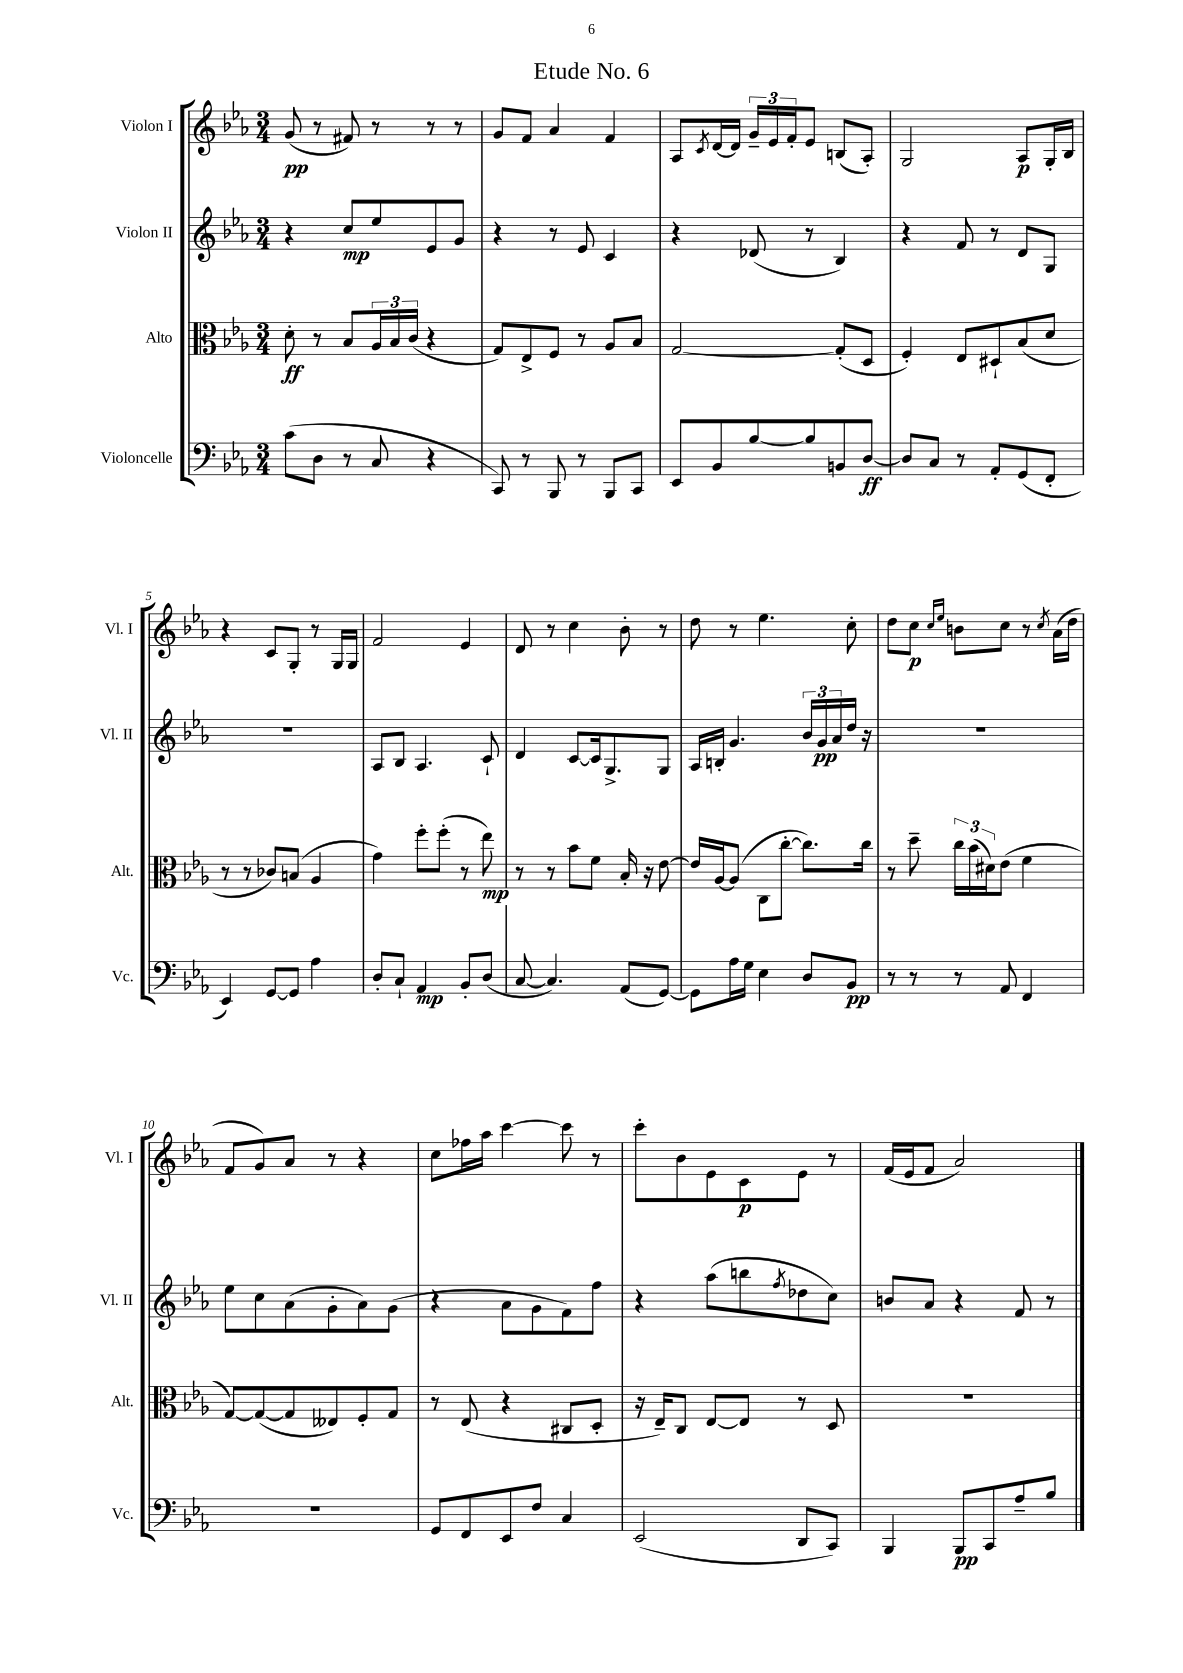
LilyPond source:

\header { title = "Etude No. 6" }
<<
\new StaffGroup <<
\new Staff = "s0" \with { instrumentName = "Violon I" shortInstrumentName = "Vl. I" } {
    \clef treble \key ees \major \numericTimeSignature \time 3/4
    g'8\pp( r8 fis'8) r8 r8 r8 |
    g'8 f'8 aes'4 f'4 |
    aes8 \acciaccatura { c'8 } d'16~ d'16 \tuplet 3/2 { g'16-- ees'16 f'16-. } ees'8 b8( aes8-.) |
    g2 aes8\p g16-. bes16 |
    r4 c'8 g8-. r8 g16 g16 |
    f'2 ees'4 |
    d'8 r8 c''4 bes'8-. r8 |
    d''8 r8 ees''4. c''8-. |
    d''8 c''8\p \grace { c''16 ees''16 } b'8 c''8 r8 \acciaccatura { c''8 } aes'16( d''16 |
    f'8 g'8) aes'8 r8 r4 |
    c''8 fes''16 aes''16 c'''4~ c'''8 r8 |
    c'''8-. bes'8 ees'8 c'8\p ees'8 r8 |
    f'16( ees'16 f'8 aes'2) \bar "|." |
}
\new Staff = "s1" \with { instrumentName = "Violon II" shortInstrumentName = "Vl. II" } {
    \clef treble \key ees \major \numericTimeSignature \time 3/4
    r4 c''8\mp ees''8 ees'8 g'8 |
    r4 r8 ees'8 c'4 |
    r4 des'8( r8 bes4) |
    r4 f'8 r8 d'8 g8 |
    R2. |
    aes8 bes8 aes4. c'8-! |
    d'4 c'8~ c'16 g8.-> g8 |
    aes16 b16-. g'4. \tuplet 3/2 { bes'16 g'16\pp aes'16 } d''16 r16 |
    R2. |
    ees''8 c''8 aes'8( g'8-. aes'8) g'8( |
    r4 aes'8 g'8 f'8) f''8 |
    r4 aes''8( b''8 \acciaccatura { f''8 } des''8 c''8) |
    b'8 aes'8 r4 f'8 r8 \bar "|." |
}
\new Staff = "s2" \with { instrumentName = "Alto" shortInstrumentName = "Alt." } {
    \clef alto \key ees \major \numericTimeSignature \time 3/4
    d'8-.\ff r8 bes8 \tuplet 3/2 { aes16 bes16 c'16( } r4 |
    g8) ees8-> f8 r8 aes8 bes8 |
    g2~ g8-.( d8 |
    f4-.) ees8 dis8-! bes8( d'8 |
    r8 r8 ces'8) b8( aes4 |
    g'4) f''8-. f''8-.( r8 ees''8\mp) |
    r8 r8 bes'8 f'8 bes16-. r16 ees'8~ |
    ees'16 aes16~ aes8( c8 c''8~-. c''8.) c''16 |
    r8 d''8-- \tuplet 3/2 { c''16 bes'16( dis'16) } ees'8( f'4 |
    g8~) g8~( g8 eeses8) f8-. g8 |
    r8 ees8( r4 cis8 d8-. |
    r16 ees16--) c8 ees8~ ees8 r8 d8 |
    R2. \bar "|." |
}
\new Staff = "s3" \with { instrumentName = "Violoncelle" shortInstrumentName = "Vc." } {
    \clef bass \key ees \major \numericTimeSignature \time 3/4
    c'8( d8 r8 c8 r4 |
    c,8) r8 bes,,8 r8 bes,,8 c,8 |
    ees,8 bes,8 bes8~ bes8 b,8 d8~\ff |
    d8 c8 r8 aes,8-. g,8( f,8-. |
    ees,4) g,8~ g,8 aes4 |
    d8-. c8-! aes,4\mp bes,8-. d8( |
    c8~ c4.) aes,8( g,8~) |
    g,8 aes16 g16 ees4 d8 bes,8\pp |
    r8 r8 r8 aes,8 f,4 |
    R2. |
    g,8 f,8 ees,8 f8 c4 |
    ees,2( d,8 c,8) |
    bes,,4 bes,,8\pp c,8 aes8-- bes8 \bar "|." |
}
>>
>>
